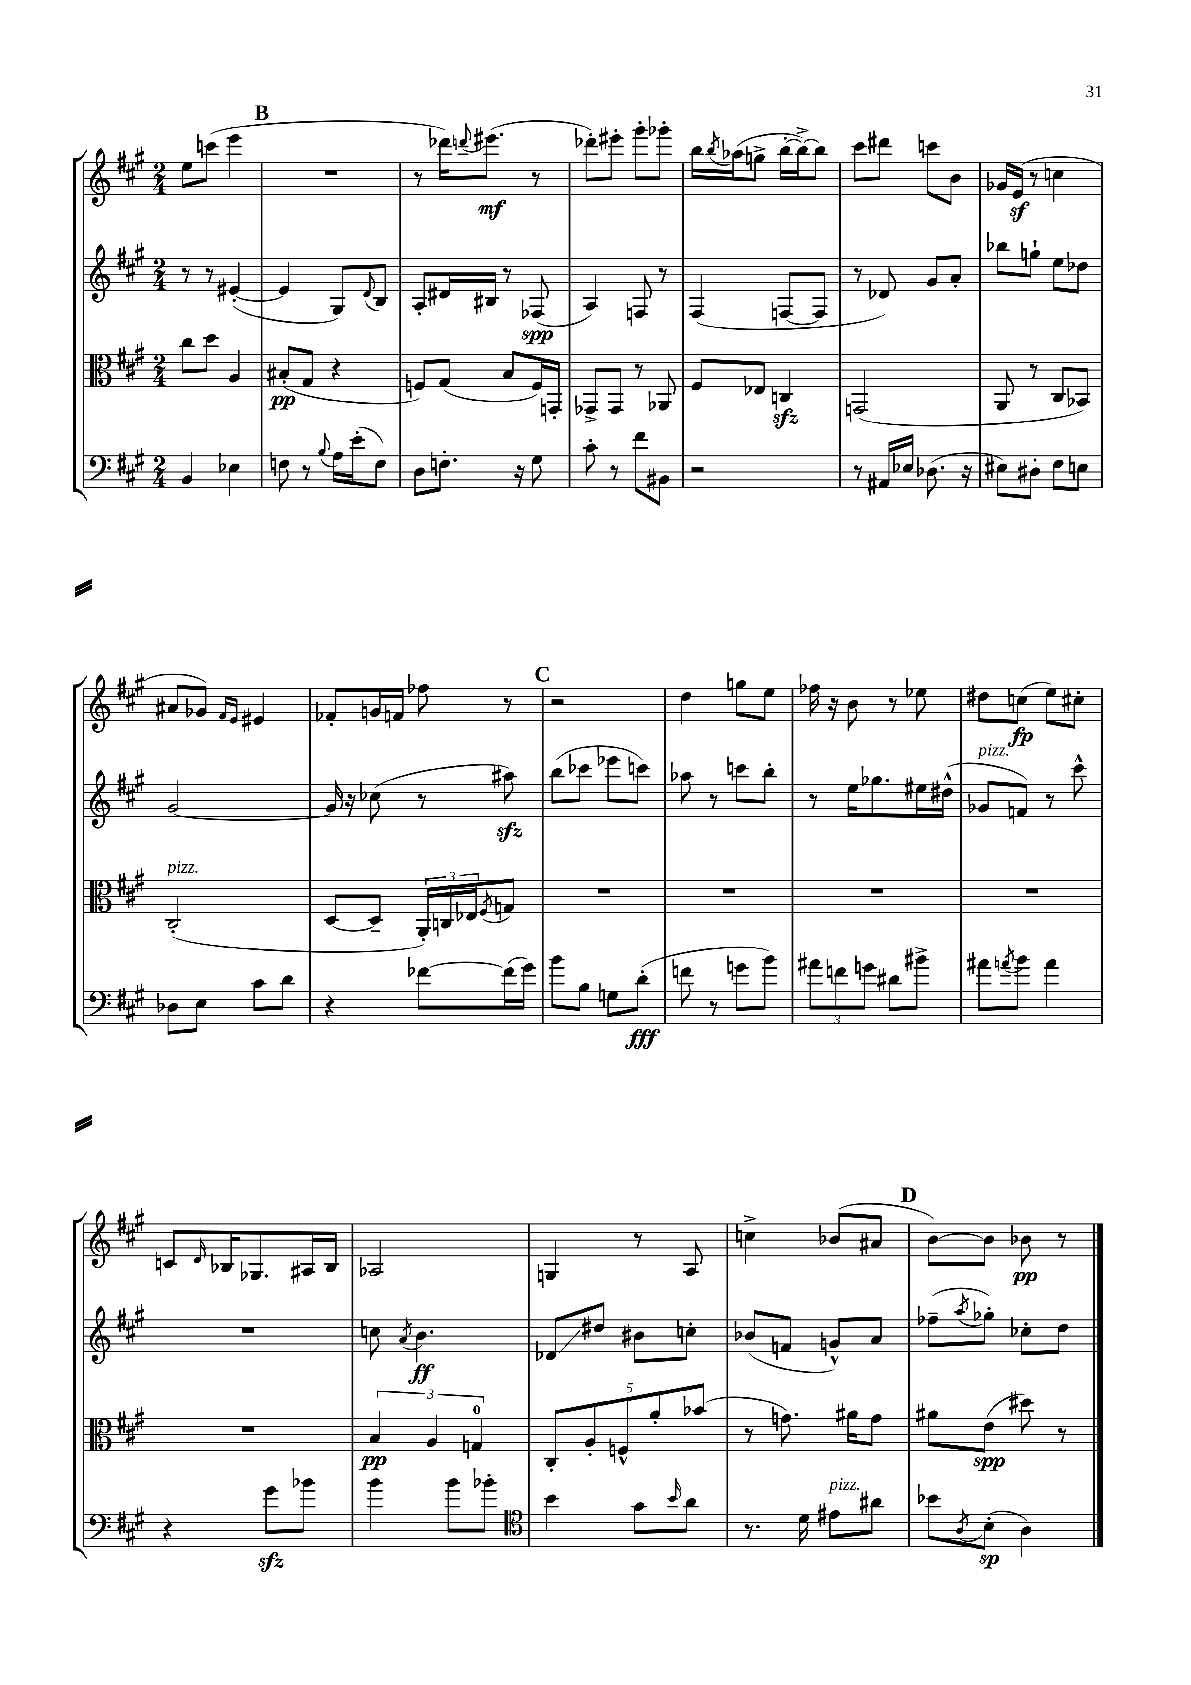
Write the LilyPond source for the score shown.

<<
\new StaffGroup <<
\new Staff = "s0" {
    \clef treble \key a \major \numericTimeSignature \time 2/4
    e''8 c'''8( e'''4 |
    \mark \markup { \bold "B" } R2 |
    r8 des'''16) \appoggiatura { d'''8 } eis'''8.\mf( r8 |
    des'''8-.) eis'''8-. gis'''8-. ges'''8-. |
    b''16 \acciaccatura { b''8 } aes''16( g''8-> b''16~-. b''16~->) b''8 |
    cis'''8 dis'''8 c'''8 b'8 |
    ges'16 e'16\sf( r8 c''4 |
    ais'8 ges'8) \grace { fis'16 e'16 } eis'4 |
    fes'8-. g'16 f'16 fes''8 r8 |
    \mark \markup { \bold "C" } r2 |
    d''4 g''8 e''8 |
    fes''16 r16 b'8 r8 ees''8 |
    dis''8 c''8\fp( e''8) cis''8-. |
    c'8 \grace { d'16 } bes16 ges8. ais16 bes16 |
    aes2 |
    g4 r8 a8 |
    c''4-> bes'8( ais'8 |
    \mark \markup { \bold "D" } b'8~) b'8 bes'8\pp r8 \bar "|." |
}
\new Staff = "s1" {
    \clef treble \key a \major \numericTimeSignature \time 2/4
    r8 r8 eis'4~-.( |
    \mark \markup { \bold "B" } eis'4 gis8) \appoggiatura { d'8 } b8 |
    a8-. dis'16 bis16 r8 fes8\spp( |
    a4) f8 r8 |
    fis4( f8~ f8 |
    r8 des'8) gis'8 a'8-. |
    bes''8 g''8-! e''8 des''8 |
    gis'2~ |
    gis'16 r16 ces''8( r8 ais''8\sfz) |
    \mark \markup { \bold "C" } b''8( ces'''8 ees'''8 c'''8) |
    aes''8 r8 c'''8 b''8-. |
    r8 e''16 ges''8. eis''16 dis''16-^( |
    ges'8^\markup { \italic "pizz." } f'8) r8 cis'''8-^ |
    R2 |
    c''8 \acciaccatura { a'8 } b'4.\ff |
    des'8\glissando dis''8 bis'8 c''8-. |
    bes'8( f'8 g'8-^) a'8 |
    \mark \markup { \bold "D" } fes''8--( \acciaccatura { a''8 } ges''8-.) ces''8-. d''8 \bar "|." |
}
\new Staff = "s2" {
    \clef alto \key a \major \numericTimeSignature \time 2/4
    cis''8 d''8 a4 |
    \mark \markup { \bold "B" } bis8-.\pp( gis8 r4 |
    f8) gis8( b8 f16) g,16-. |
    ges,8-> ges,8 r8 aes,8 |
    fis8 ees8 c4\sfz |
    g,2( |
    a,8 r8 cis8 bes,8) |
    cis2-.^\markup { \italic "pizz." }( |
    d8~ d8-- \tuplet 3/2 { a,16-.) c16 ees16 } \acciaccatura { fis8 } g8 |
    \mark \markup { \bold "C" } R2 |
    R2 |
    R2 |
    R2 |
    R2 |
    \tuplet 3/2 { b4\pp a4 g4-0 } |
    \tuplet 5/4 { cis8-. a8-. f8-^ a'8-. bes'8( } |
    r8 g'8.) ais'16 g'8 |
    \mark \markup { \bold "D" } ais'8 e'8\spp( dis''8) r8 \bar "|." |
}
\new Staff = "s3" {
    \clef bass \key a \major \numericTimeSignature \time 2/4
    b,4 ees4 |
    \mark \markup { \bold "B" } f8 r8 \appoggiatura { b8 } a16 e'16-.( f8) |
    d8 f8.-. r16 gis8 |
    cis'8-. r8 fis'8 bis,8 |
    r2 |
    r8 ais,16 ees16 des8.( r16 |
    eis8) dis8-. fis8 e8 |
    des8 e8 cis'8 d'8 |
    r4 fes'8~ fes'16( gis'16) |
    \mark \markup { \bold "C" } b'8 b8 g8 d'8-.\fff( |
    f'8 r8 g'8 b'8) |
    \tuplet 3/2 { ais'8 f'8 g'8 } dis'8 bis'8-> |
    ais'8 \acciaccatura { a'8 } b'8 a'4 |
    r4 gis'8\sfz bes'8 |
    b'4 b'8 bes'8-. |
    \clef tenor b'4 gis'8 \grace { b'16 } a'8 |
    r8. d'16 eis'8^\markup { \italic "pizz." } ais'8 |
    \mark \markup { \bold "D" } bes'8 \acciaccatura { a8 } b8-.\sp( a4) \bar "|." |
}
>>
>>
\layout { \context { \Score \remove "Bar_number_engraver" } }
